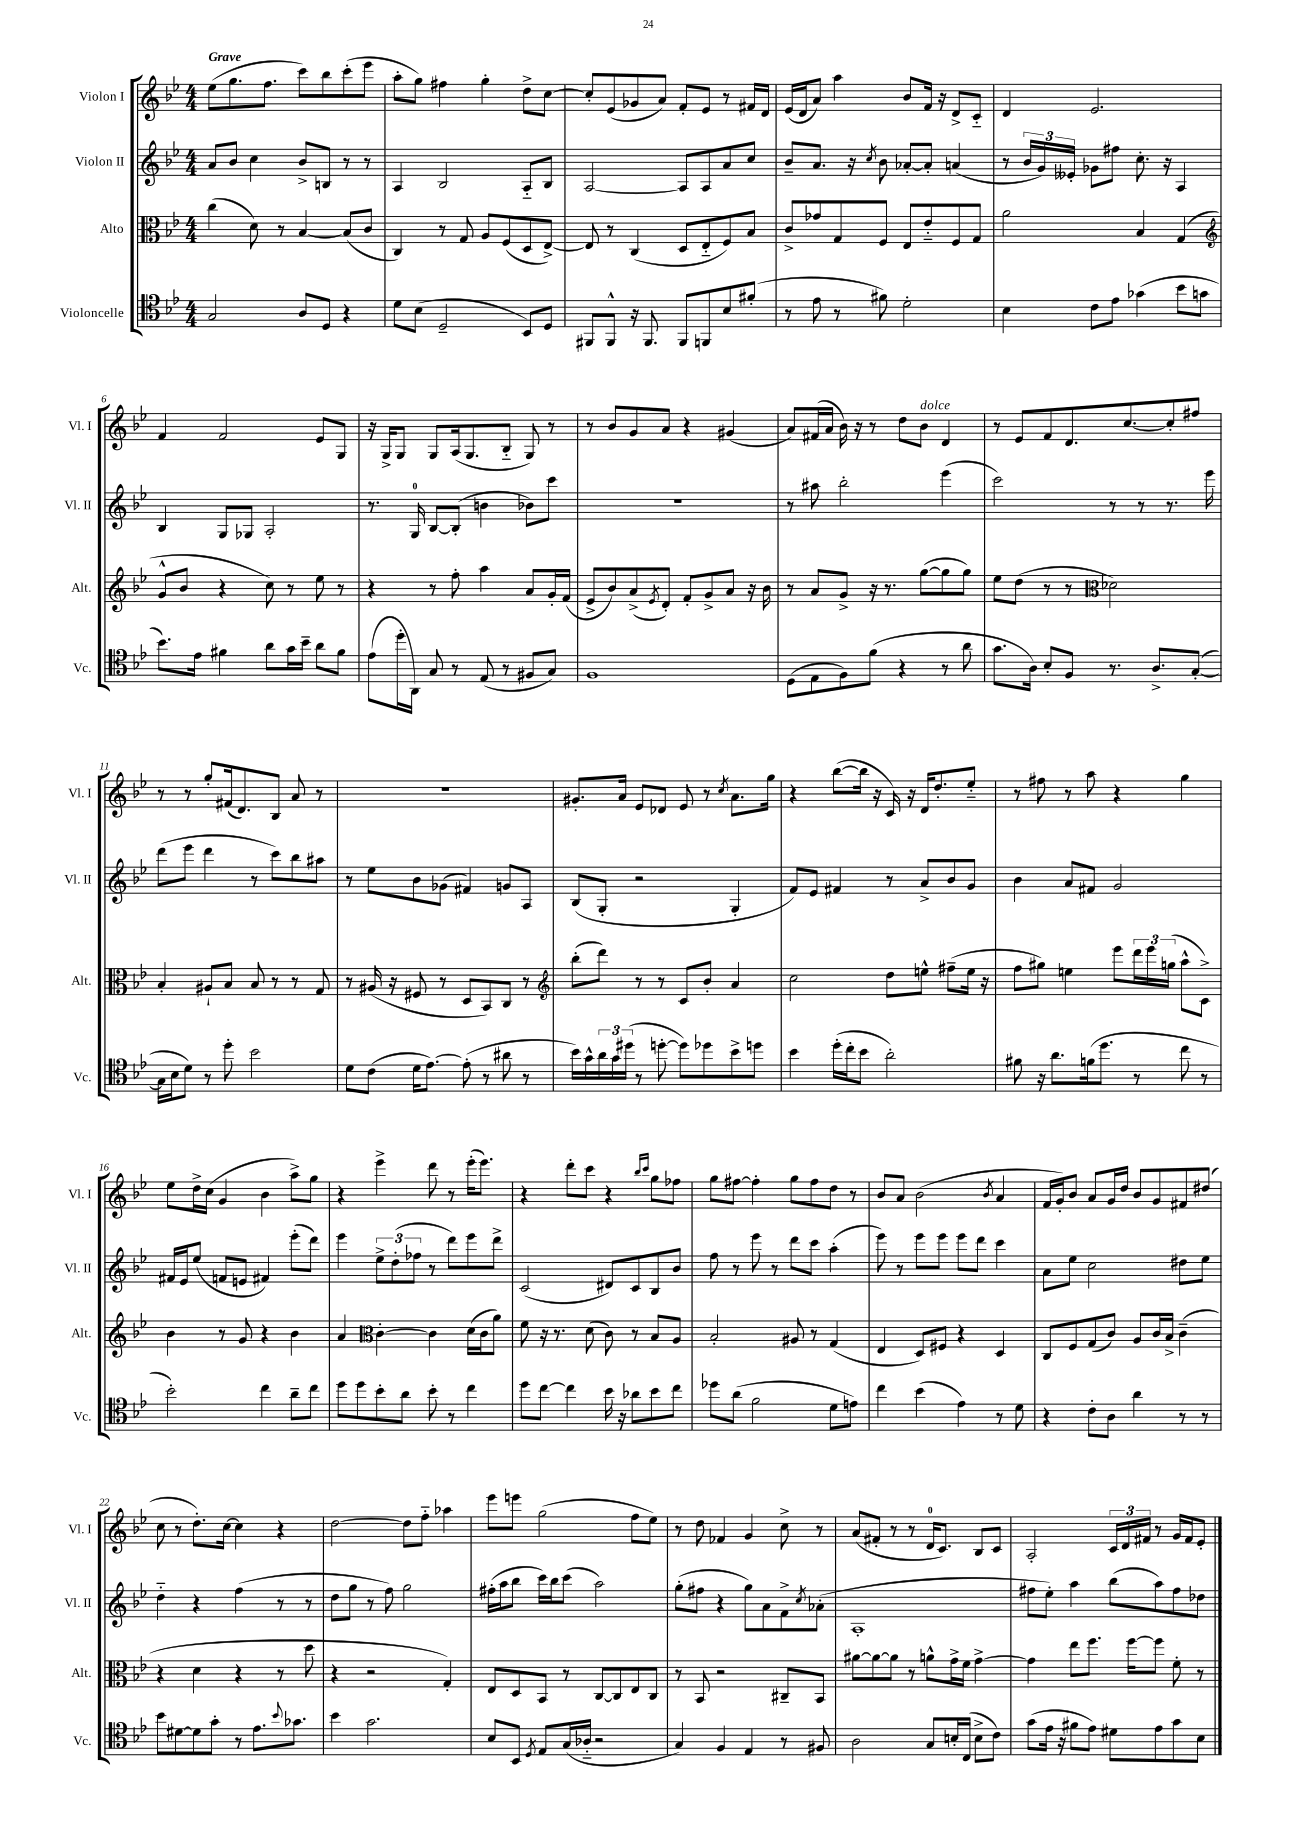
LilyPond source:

<<
\new StaffGroup <<
\new Staff = "s0" \with { instrumentName = "Violon I" shortInstrumentName = "Vl. I" } {
    \clef treble \key bes \major \numericTimeSignature \time 4/4 \tempo "Grave"
    ees''8( g''8. f''8. c'''8) bes''8 c'''8-.( ees'''8 |
    a''8-. g''8) fis''4 g''4-. d''8-> c''8~ |
    c''8-. ees'8( ges'8 a'8) f'8-. ees'8 r8 fis'16 d'16 |
    ees'16( d'16 a'8) a''4 bes'8 f'16 r16 d'8-> c'8-_ |
    d'4 ees'2. |
    f'4 f'2 ees'8 g8 |
    r16 g16-> g8 g8 a16( g8. bes8-_ g8) r8 |
    r8 bes'8 g'8 a'8 r4 gis'4( |
    a'8) fis'16( a'16 bes'16) r16 r8 d''8 bes'8^\markup { \italic "dolce" } d'4 |
    r8 ees'8 f'8 d'8. c''8.~ c''8-. fis''8 |
    r8 r8 g''8-. fis'16( d'8.) bes8 a'8 r8 |
    R1 |
    gis'8.-. a'16 ees'8 des'8 ees'8 r8 \acciaccatura { c''8 } a'8. g''16 |
    r4 bes''8~( bes''16 r16 c'16) r16 d'16 d''8.-. ees''8-_ |
    r8 fis''8 r8 a''8 r4 g''4 |
    ees''8 d''16-> c''16( g'4 bes'4 a''8->) g''8 |
    r4 ees'''4-> d'''8 r8 ees'''16-.( ees'''8.) |
    r4 d'''8-. c'''8 r4 \grace { bes''16 c'''16 } g''8 fes''8 |
    g''8 fis''8~ fis''4-. g''8 fis''8 d''8 r8 |
    bes'8 a'8 bes'2( \acciaccatura { bes'8 } a'4 |
    f'16 g'16-.) bes'8 a'8 g'16 d''16 bes'8 g'8 fis'8 dis''8( |
    c''8 r8 d''8.-.) c''16~ c''4 r4 |
    d''2~ d''8 f''8-_ aes''4 |
    ees'''8 e'''8 g''2( f''8 ees''8) |
    r8 d''8 fes'4 g'4 c''8-> r8 |
    a'8( fis'8-. r8 r8 d'16-0 c'8.) bes8 c'8 |
    a2-. \tuplet 3/2 { c'16 d'16 fis'16 } r8 g'16 fis'16 ees'8-. \bar "|." |
}
\new Staff = "s1" \with { instrumentName = "Violon II" shortInstrumentName = "Vl. II" } {
    \clef treble \key bes \major \numericTimeSignature \time 4/4
    a'8 bes'8 c''4 bes'8-> b8 r8 r8 |
    a4 bes2 a8-_ bes8 |
    a2~ a8 a8 a'8 c''8 |
    bes'8-- a'8. r16 \acciaccatura { c''8 } bes'8 aes'8~-. aes'8-. a'4( |
    r8 \tuplet 3/2 { bes'16 g'16) eeses'16-. } ges'8 fis''8 c''8.-. r16 a4 |
    bes4 g8 ges8 a2-. |
    r8. g16-0 bes8~ bes8-.( b'4 bes'8) c'''8 |
    R1 |
    r8 ais''8 bes''2-. ees'''4( |
    c'''2) r8 r8 r8. ees'''16 |
    d'''8( ees'''8 d'''4 r8 c'''8) bes''8 ais''8 |
    r8 ees''8 bes'8 ges'8( fis'4) g'8 a8 |
    bes8( g8-. r2 g4-. |
    f'8) ees'8 fis'4 r8 a'8-> bes'8 g'8 |
    bes'4 a'8 fis'8 g'2 |
    fis'16 ees'16 ees''8( f'8 e'8 fis'4) ees'''8-.( d'''8) |
    ees'''4 \tuplet 3/2 { ees''8-> d''8-.( fes''8 } r8 d'''8) ees'''8 d'''8-> |
    c'2( dis'8) c'8 bes8 bes'8 |
    f''8 r8 ees'''8 r8 d'''8 c'''8 a''4-.( |
    ees'''8) r8 ees'''8 ees'''8 ees'''8 d'''8 c'''4 |
    a'8 ees''8 c''2 dis''8 ees''8 |
    d''4-_ r4 f''4( r8 r8 |
    d''8 g''8 r8 f''8) g''2 |
    fis''16-.( a''16 bes''8 c'''16) bes''16 c'''8( a''2) |
    g''8-.( fis''8 r4 g''8) a'8 f'8-> \acciaccatura { c''8 } aes'8-.( |
    a1-. |
    fis''8 ees''8-.) a''4 bes''8( a''8) fis''8 des''8 \bar "|." |
}
\new Staff = "s2" \with { instrumentName = "Alto" shortInstrumentName = "Alt." } {
    \clef alto \key bes \major \numericTimeSignature \time 4/4
    c''4( d'8) r8 bes4~ bes8( c'8 |
    c4) r8 g8 a8 f8( d8 ees8~->) |
    ees8 r8 c4( d8 ees8-_ f8) bes8 |
    c'8-> ges'8 g8 f8 ees8 ees'8-_ f8 g8 |
    a'2 bes4 g4( |
    \clef treble g'8-^ bes'8 r4 c''8) r8 ees''8 r8 |
    r4 r8 f''8-. a''4 a'8 g'16-. f'16( |
    ees'8-> bes'8) a'8->( \acciaccatura { ees'8 } d'8-.) f'8-. g'8-> a'8 r16 bes'16 |
    r8 a'8 g'8-> r16 r8. g''8~( g''8 g''8) |
    ees''8 d''8( r8 r8 \clef alto des'2) |
    bes4-. ais8-! bes8 bes8 r8 r8 g8 |
    r8 ais16( r16 fis8 r8 d8 bes,8) c8 r8 |
    \clef treble bes''8-.( d'''8) r8 r8 c'8 bes'8-. a'4 |
    c''2 d''8 e''8-^ fis''8--( e''16 r16 |
    f''8 gis''8) e''4 ees'''8 \tuplet 3/2 { d'''16 ees'''16 g''16( } a''8-^ c'8->) |
    bes'4 r8 g'8 r4 bes'4 |
    a'4 \clef alto c'4~-. c'4 d'16( c'16 a'8) |
    f'8 r16 r8. d'8( c'8) r8 bes8 a8 |
    bes2-. ais8 r8 g4( |
    ees4 d8) fis8 r4 d4 |
    c8 f8 g8( c'8) a8 c'16 bes16-> c'4--( |
    r4 d'4 r4 r8 d''8 |
    r4 r2 g4-.) |
    ees8 d8 bes,8 r8 c8~ c8 ees8 c8 |
    r8 bes,8 r2 cis8-- bes,8 |
    ais'8~ ais'8~ ais'8 r8 a'8-^ g'16-> f'16 g'4~-> |
    g'4 ees''8 f''8. f''16~ f''8 f'8-. r8 \bar "|." |
}
\new Staff = "s3" \with { instrumentName = "Violoncelle" shortInstrumentName = "Vc." } {
    \clef tenor \key bes \major \numericTimeSignature \time 4/4
    g2 a8 d8 r4 |
    d'8 bes8( d2-- bes,8) d8 |
    fis,8 fis,8-^ r16 fis,8. fis,8 f,8 bes8 fis'8-.( |
    r8 ees'8 r8 fis'8) d'2-. |
    bes4 c'8 ees'8 ges'4( bes'8 g'8 |
    bes'8.) ees'16 fis'4 a'8 g'16 bes'16-- a'8 fis'8 |
    ees'8( d''16-. a,16) g8 r8 ees8( r8 fis8 g8) |
    f1 |
    d8( ees8 f8) f'8( r4 r8 a'8 |
    g'8. a16) bes8-. f8 r8. a8.-> g8~-.( |
    g16 bes16 d'8) r8 d''8-. bes'2 |
    d'8 c'8( d'16 ees'8.~) ees'8-.( r8 ais'8 r8 |
    bes'16) g'16-^ \tuplet 3/2 { a'16 g'16 dis''16( } r8 d''8~-. d''8) des''8 bes'8-> d''8 |
    bes'4 d''16-.( c''16-. bes'8 a'2-.) |
    fis'8 r16 a'8. f'16( d''8. r8 c''8 r8 |
    bes'2-.) c''4 a'8-- c''8 |
    d''8 d''8 bes'8-. a'8 bes'8-. r8 c''4 |
    d''8 c''8~ c''4 bes'16 r16 aes'8 bes'8 c''8 |
    des''8 a'8( f'2 d'8 e'8) |
    c''4 bes'4( ees'4) r8 d'8 |
    r4 c'8-. a8 a'4 r8 r8 |
    bes'8 dis'8~ dis'8 g'8-. r8 ees'8. \appoggiatura { bes'8 } ges'8. |
    bes'4 g'2. |
    bes8 bes,8 \acciaccatura { d8 } ees8 g16( aes16-_ r2 |
    g4) f4 ees4 r8 fis8 |
    a2 g8 b16-. c16( b8-> c'8) |
    g'8( ees'16 r16 fis'8 ees'8) dis'8 ees'8 g'8 bes8 \bar "|." |
}
>>
>>
